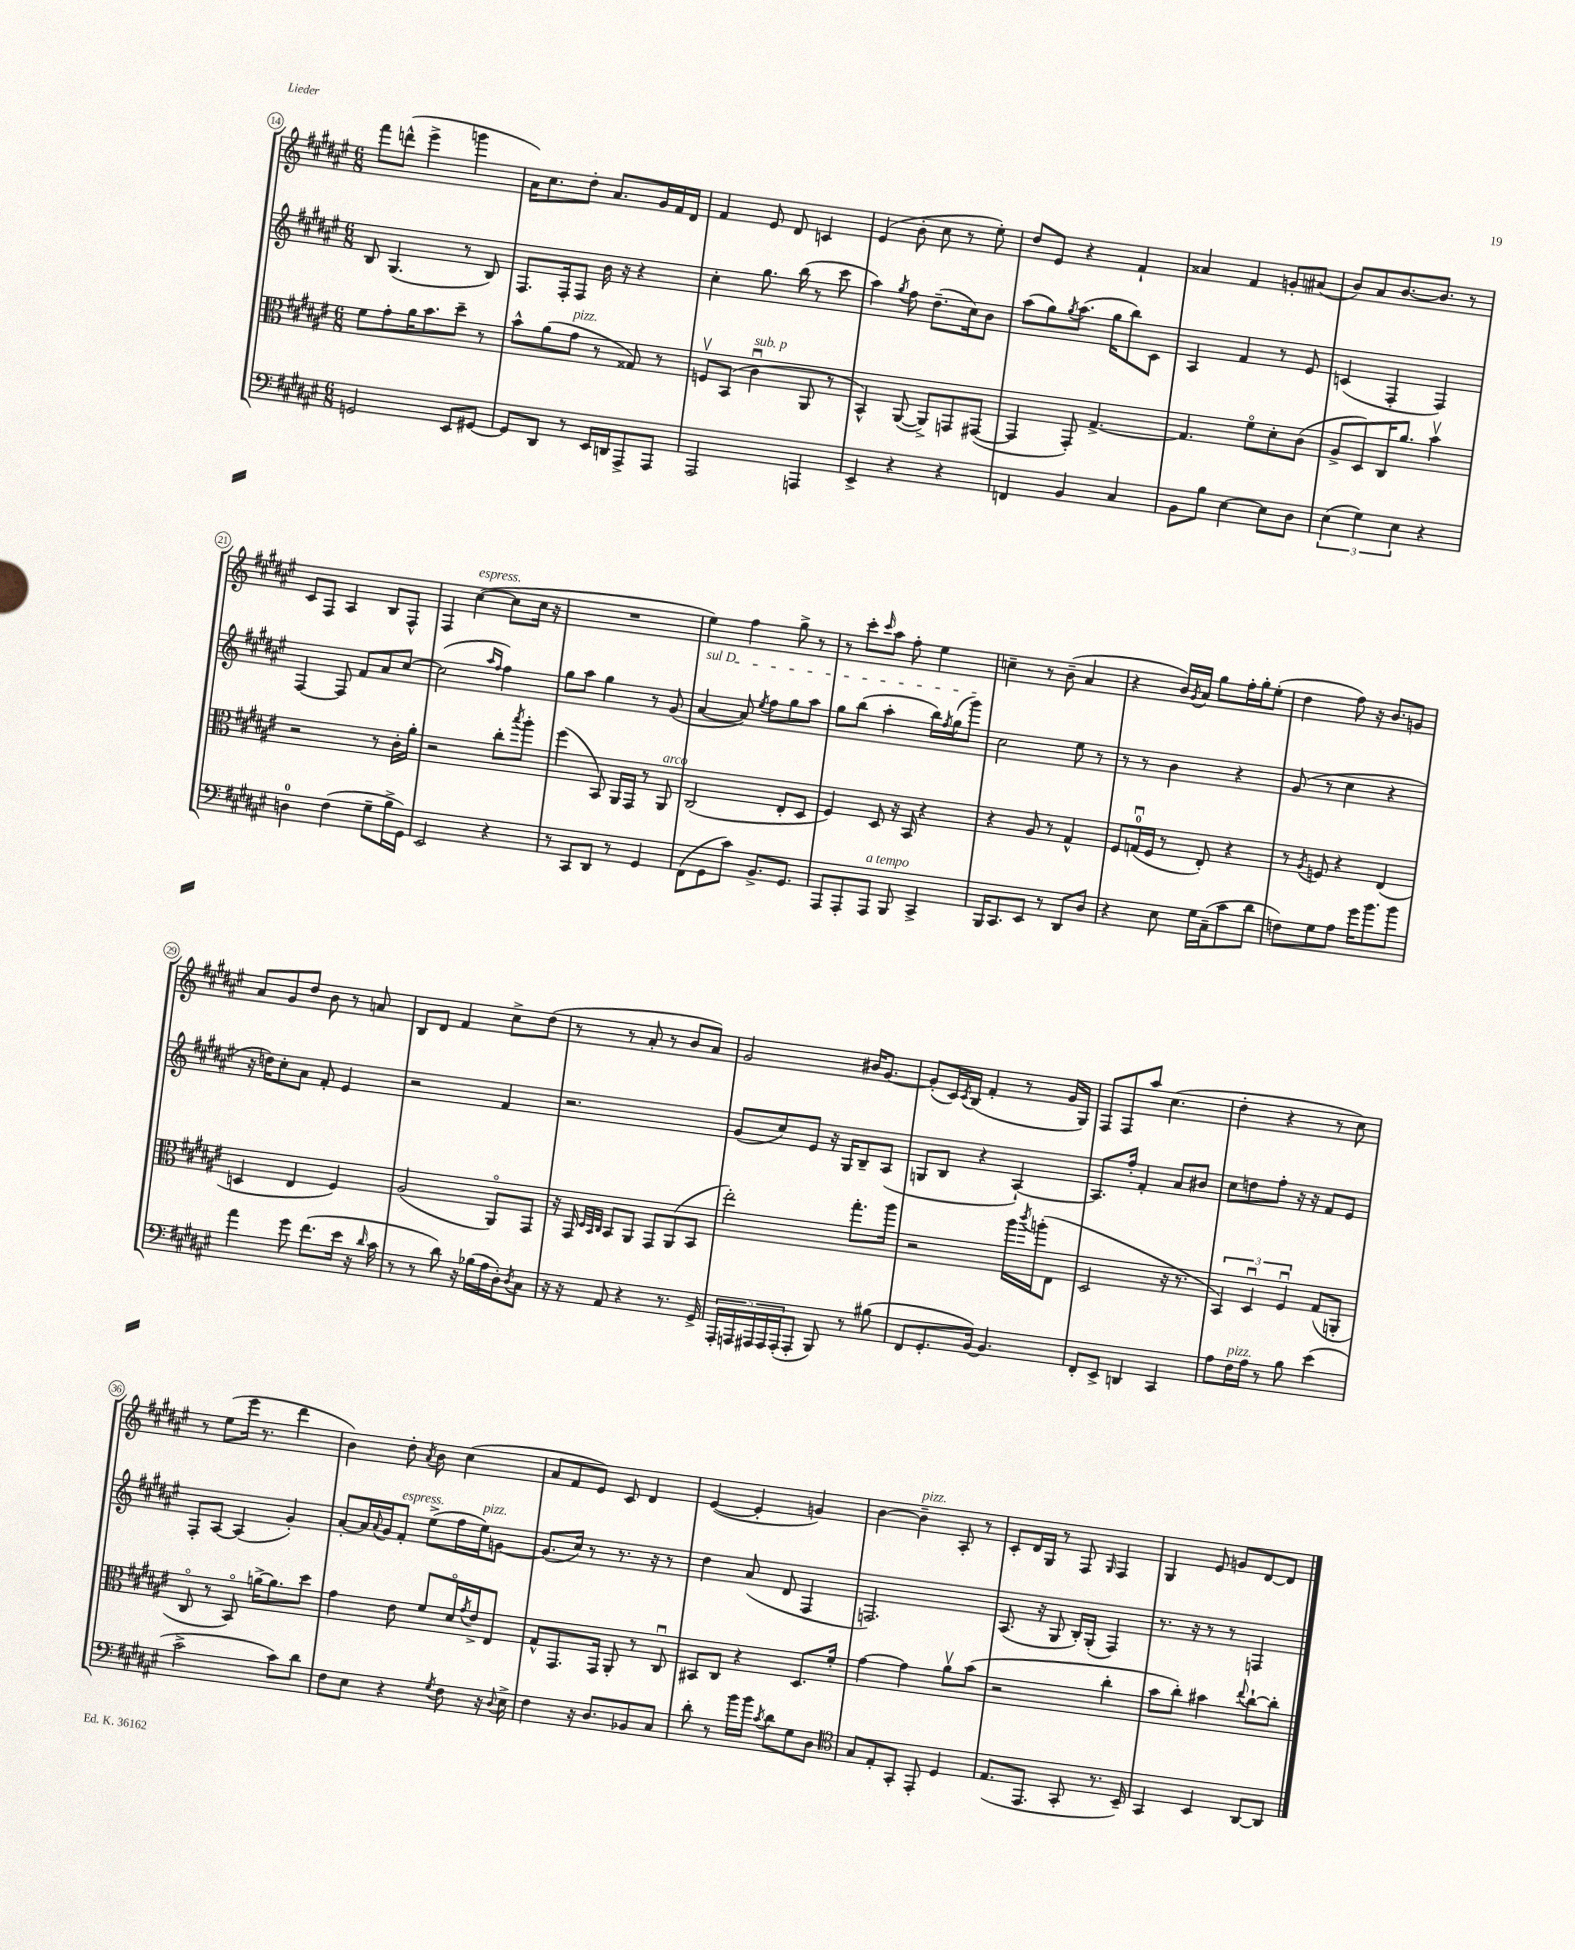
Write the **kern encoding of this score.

**kern	**kern	**kern	**kern
*staff4	*staff3	*staff2	*staff1
*clefF4	*clefC3	*clefG2	*clefG2
*k[f#c#g#d#a#e#]	*k[f#c#g#d#a#e#]	*k[f#c#g#d#a#e#]	*k[f#c#g#d#a#e#]
*M6/8	*M6/8	*M6/8	*M6/8
2GG/	8f#\L	8B/	8fff#\L
.	8g#'\	(4.G#/	(8ddd^^\J
.	16a#\K	.	4eee#^\
.	8.b\	.	.
8EE#/L	8dd#~\J	8r	4ggg\
[8GG#/J	8r	8B/)	.
=	=	=	=
8GG#/]L	8b^^\L	8.F#/L	16a#\LK)
.	.	.	8.cc#\
8DD#/J	(8a#\	.	.
.	.	16F#'/k	.
8r	8g#\J	8F#/J	8dd#'\J
16EE#/LL	8r	16b\	8.a#/L
16DD/J	.	16r	.
8AAA#^/	8G##/)	4r	.
.	.	.	16g#/L
8AAA#/J	8r	.	16f#/
.	.	.	16d#/JJ
=	=	=	=
2AAA#/	8Fv/L	4cc#'\	4f#/
.	(8BB/J	.	.
.	4c#u\	8.gg#\	8e#/
.	.	.	8d#/
.	.	(16bb\	.
4AAA/	8AA#/	8r	4c/
.	8r	8ccc#\	.
=	=	=	=
4EE#^/	4BB^^/)	4aa#\)	(4e#/
.	.	8qgg#/	.
4r	([8AA#/	8ff#\	8b'\
.	8AA#^/]L)	(8.dd#~\L	8cc#\
4r	8GG/	.	8r
.	.	16cc#\k)	.
.	([8GG#/J	8b\J	8ee#'\)
=	=	=	=
4FF/	4GG#/]	(8aa#\L	8dd#/L
.	.	8gg#\)	8e#/J
.	.	8qgg#/	.
4BB/	8GG#'/)	(8.aa#\J	4r
.	[4.G#^/	.	.
.	.	16gg#\LK	.
4C#/	.	8bb\)	4f#`/
.	.	8c#\J	.
=	=	=	=
8BB\L	4.G#/]	4A#/	4a##/
8B\J	.	.	.
[4E#\	.	4f#/	4f#/
.	8f#o\L	.	.
8E#\]L	8d#'\	8r	8g'/L
8D#\J	(8c#\J	8e#/	(8a#/J
=	=	=	=
(6E#\	8A#^/L	(4c/	8b/L)
.	8D#/)	.	8a#/
6G#\)	.	.	.
.	16C#/K	4F#'/	[8.b/
.	8.a#/J	.	.
6E#\	.	.	.
.	.	.	8.b/]J
4r	4bv\	4F#/)	.
.	.	.	8r
=	=	=	=
4D\	2r	[4F#/	8c#/L
.	.	.	8F#/J
(4F#\	.	8F#/]	4A#/
.	.	8f#/L	.
8G#~\L	8r	8a#/	8B/L
16B^\L	16c#'\LL	[8cc#/J	8F#^^/J
16GG#\JJ)	16a#'\JJ	.	.
=	=	=	=
2EE#/	2r	(2cc#\]	4F#/
.	.	.	([4cc#\
.	.	16qqaa#/LL	.
.	.	16qqff#/JJ	.
4r	8cc#'\L	4ff#\)	8cc#\]L
.	8qbb/	.	.
.	8aa#'\J	.	16cc#\Jk
.	.	.	16r
=	=	=	=
8r	(4ff#\	8gg#\L	2.r
8CC#/L	.	8aa#\J	.
8DD#/J	8BB/)	4gg#\	.
8r	16AA#/LL	.	.
.	16GG#/JJ	.	.
4GG#/	8r	8r	.
.	8AA#/	(8g#/	.
=	=	=	=
(8FF#\L	(2C#/	[4a#/	4ee#\)
8GG#\	.	.	.
8c#\J)	.	8a#/])	4ff#\
.	.	8qee#/	.
8.BB^/L	.	8ff#\L	.
.	8E#'/L	8gg#\	8gg#^\
8.GG#/J	.	.	.
.	8D#/J	8aa#\J	8r
=	=	=	=
8AAA#/L	4F#/)	8gg#\L	8r
8AAA#'/	.	(8bb\J	8ccc#'\L
.	.	.	16qqccc#/
8AAA#/J	8D#/	4aa#'\	8aa#\J
8BBB/	16r	.	8ff#'\
.	16BB/	.	.
4CC#^/	4r	16bb\LL)	4ee#\
.	.	8qff#/	.
.	.	(16gg#\J	.
.	.	8ggg#\J)	.
=	=	=	=
16BBB/LK	4r	2cc#\	4cc~\
8.CC#/	.	.	.
8EE#/J	8A#/	.	8r
8r	8r	.	(8b~\
8DD#/L	4G#^^/	8ee#\	4a#/
8D#/J	.	8r	.
=	=	=	=
4r	8F#/L	8r	4r
.	(16Gu/L	8r	.
.	16F#/JJ	.	.
8E#\	8r	4b\	16b/LL)
.	.	.	8qg#/
.	.	.	16a#/JJ
16G#\LL	8E#'/)	.	8gg#\L
(16C#~\J	.	.	.
8c#\	4r	4r	16ff#'\L
.	.	.	16gg#'\J
8d#\J	.	.	(8ee#'\J
=	=	=	=
8F\L)	8r	(8g#/	4dd#\
.	8qA#/	.	.
8G#\	8F/	8r	.
8A#\J	4r	4cc#\	8ff#\)
16g#\LK	.	.	16r
8.b\	.	.	8.b/L
.	(4E#/	4r	.
8b\J	.	.	8g/J
=	=	=	=
4a#\	4D/	16r	8a#/L
.	.	16dd\LK)	.
.	.	8cc#'\	8g#/
8g#\	4E#/	8a#\J	8dd#/J
(8.f#\L	.	8f#'/	8b\
.	4F#/)	4e#/	8r
16e#\Jk	.	.	.
16r	.	.	8a/
16qqd#/	.	.	.
16c#\	.	.	.
=	=	=	=
8r	(2A#/	2r	8B/L
8r	.	.	8d#/J
8d#\)	.	.	4f#/
16r	.	.	.
(16B-\LL	.	.	.
16A#\	8AA#o/L)	4f#/	8cc#^\L
16D#'\J)	.	.	.
8qD#/	.	.	.
8C#\J	8GG#/J	.	(8dd#\J
=	=	=	=
16r	16r	2.r	8r
16r	16GG#/	.	.
.	32qqD#/LLL	.	.
.	32qqBB/	.	.
.	32qqC#/JJJ	.	.
8AA#/	8BB/L	.	8r
4r	8AA#/J	.	8a#'/
.	8GG#/L	.	8r
8.r	(8AA#/	.	8b/L
.	8BB/J	.	8a#/J)
16GG#^/	.	.	.
=	=	=	=
20AAA#'/LL	2ee#'\)	(8g#/L	2g#/
20AAA/	.	.	.
20AAA#/	.	.	.
.	.	8cc#/)	.
20AAA#/	.	.	.
(20AAA#'/J	.	.	.
8AAA#'/J	.	8e#/J	.
8BBB/)	.	16r	.
.	.	16G#/LK	.
8r	8.gg#'\L	8B~/	16b#/LK
.	.	.	[8.g#/J
(8B#\	.	(8A#/J	.
.	16aa#\Jk	.	.
=	=	=	=
8FF#/L	2r	8G/L	(8g#'/]L
8.GG#'/	.	8B/J	16c#/L)
.	.	.	8qc#/
.	.	.	(16B/JJ
.	.	4r	4f#'/
[16BB/Jk)	.	.	.
4.BB/]	.	.	.
.	16aa#\LL	[4A#`/)	8r
.	8qccc#/	.	.
.	(16aa'\J	.	.
.	8E#\J	.	16g#/LL
.	.	.	16G#/JJ)
=	=	=	=
8FF#'/L	2D#/	8.A#/]L	8F#/L
8EE#^/J	.	.	8F#/
.	.	16ff#'/Jk	.
4DD/	.	4f#'/	8aa#/J
.	.	.	(4.cc#\
4CC#/	16r	8a#/L	.
.	8.r	.	.
.	.	8b#/J	.
=	=	=	=
8A#\L	6BB/)	8cc#\L	4dd#'\
16F#\L	.	8dd\	.
.	6D#u/	.	.
16A#\JJ	.	.	.
8r	.	8ff#'\J	4r
.	6F#u/	.	.
8B\	.	16r	.
.	.	16r	.
(4e#\	(8G#/L	8f#/L	8r
.	8AA'/J	8e#/J	8cc#\)
=	=	=	=
2c#^\	8C#o/	8F#'/L	8r
.	8r	[8A#/J	(8ee#\L
.	8BBo/)	(4A#/]	16eee#\Jk
.	.	.	8.r
.	[16a^\LK	.	.
.	8.a\]	.	.
8c#\L)	.	4g#'/)	4ddd#\
8d#\J	8dd#\J	.	.
=	=	=	=
8F#\L	4g#\	[8a#'/L	4b\)
8E#\J	.	16a#/]L	.
.	.	8qqa#/	.
.	.	16g#/J	.
4r	8e#\	8f#'/J	8dd#'\
.	.	.	8qa#/
.	8f#/L	(8ee#^\L	8b\
8qG#/	.	.	.
8F#\	16d#o/L	16ff#\L	(4cc#\
.	8qg#/	.	.
.	16e#^/J	16ee#\J)	.
16r	8E#/J	[8g\J	.
8qqD#/	.	.	.
16E#^\	.	.	.
=	=	=	=
4F#\	8G#^^/L	(8.g/]L	8a#/L
.	8.GG#/	.	8f#/
.	.	16cc#/Jk)	.
16r	.	8r	8e#/J)
8.D#/L	16GG#/Jk	.	.
.	8AA#'/	8.r	8c#/
8BB-/	8r	.	4d#/
.	.	16r	.
8C#/J	8C#u/	8r	.
=	=	=	=
8d#'\	8BB#/L	4dd#\	([4e#/
8r	8C#/J	.	.
16b\LL	4r	(8a#/	4e#'/]
16b\JJ	.	.	.
8qc#/	.	.	.
8d#\L	.	8d#/	.
8G#\	8.D#/L	4F#/	4g/)
8D#\J	.	.	.
.	16f#'/Jk	.	.
=	=	=	=
*clefC4	*	*	*
8G#/L	[4g#\	2.F/)	[4b\
8E#'/	.	.	.
8GG#'/J	4g#\]	.	4b~\]
8EE#'/	.	.	.
4D#/	8a#v\L	.	8A#'/
.	(8b\J	.	8r
=	=	=	=
(8.E#/L	2r	(8.A#/	8c#'/L
.	.	.	16d#/L
8.EE#/J	.	16r	16G#/JJ
.	.	8G#/	8r
8GG#'/	.	16B'/LL)	8F#/
.	.	(16G#'/JJ	.
.	.	.	16qqG#/
8.r	4cc#'\	4F#/)	4F#/
16BB~/)	.	.	.
=	=	=	=
4GG#/	8b\L	8.r	4G#/
.	8cc#'\J)	.	.
.	.	16r	.
4BB/	4b#\	8r	8e#/
.	.	8r	8g/L
.	8qqee#/	.	.
[8AA#/L	[8cc#`\L	4F/	[8d#/
8AA#/]J	8cc#'\]J	.	8d#/]J
==	==	==	==
*-	*-	*-	*-
